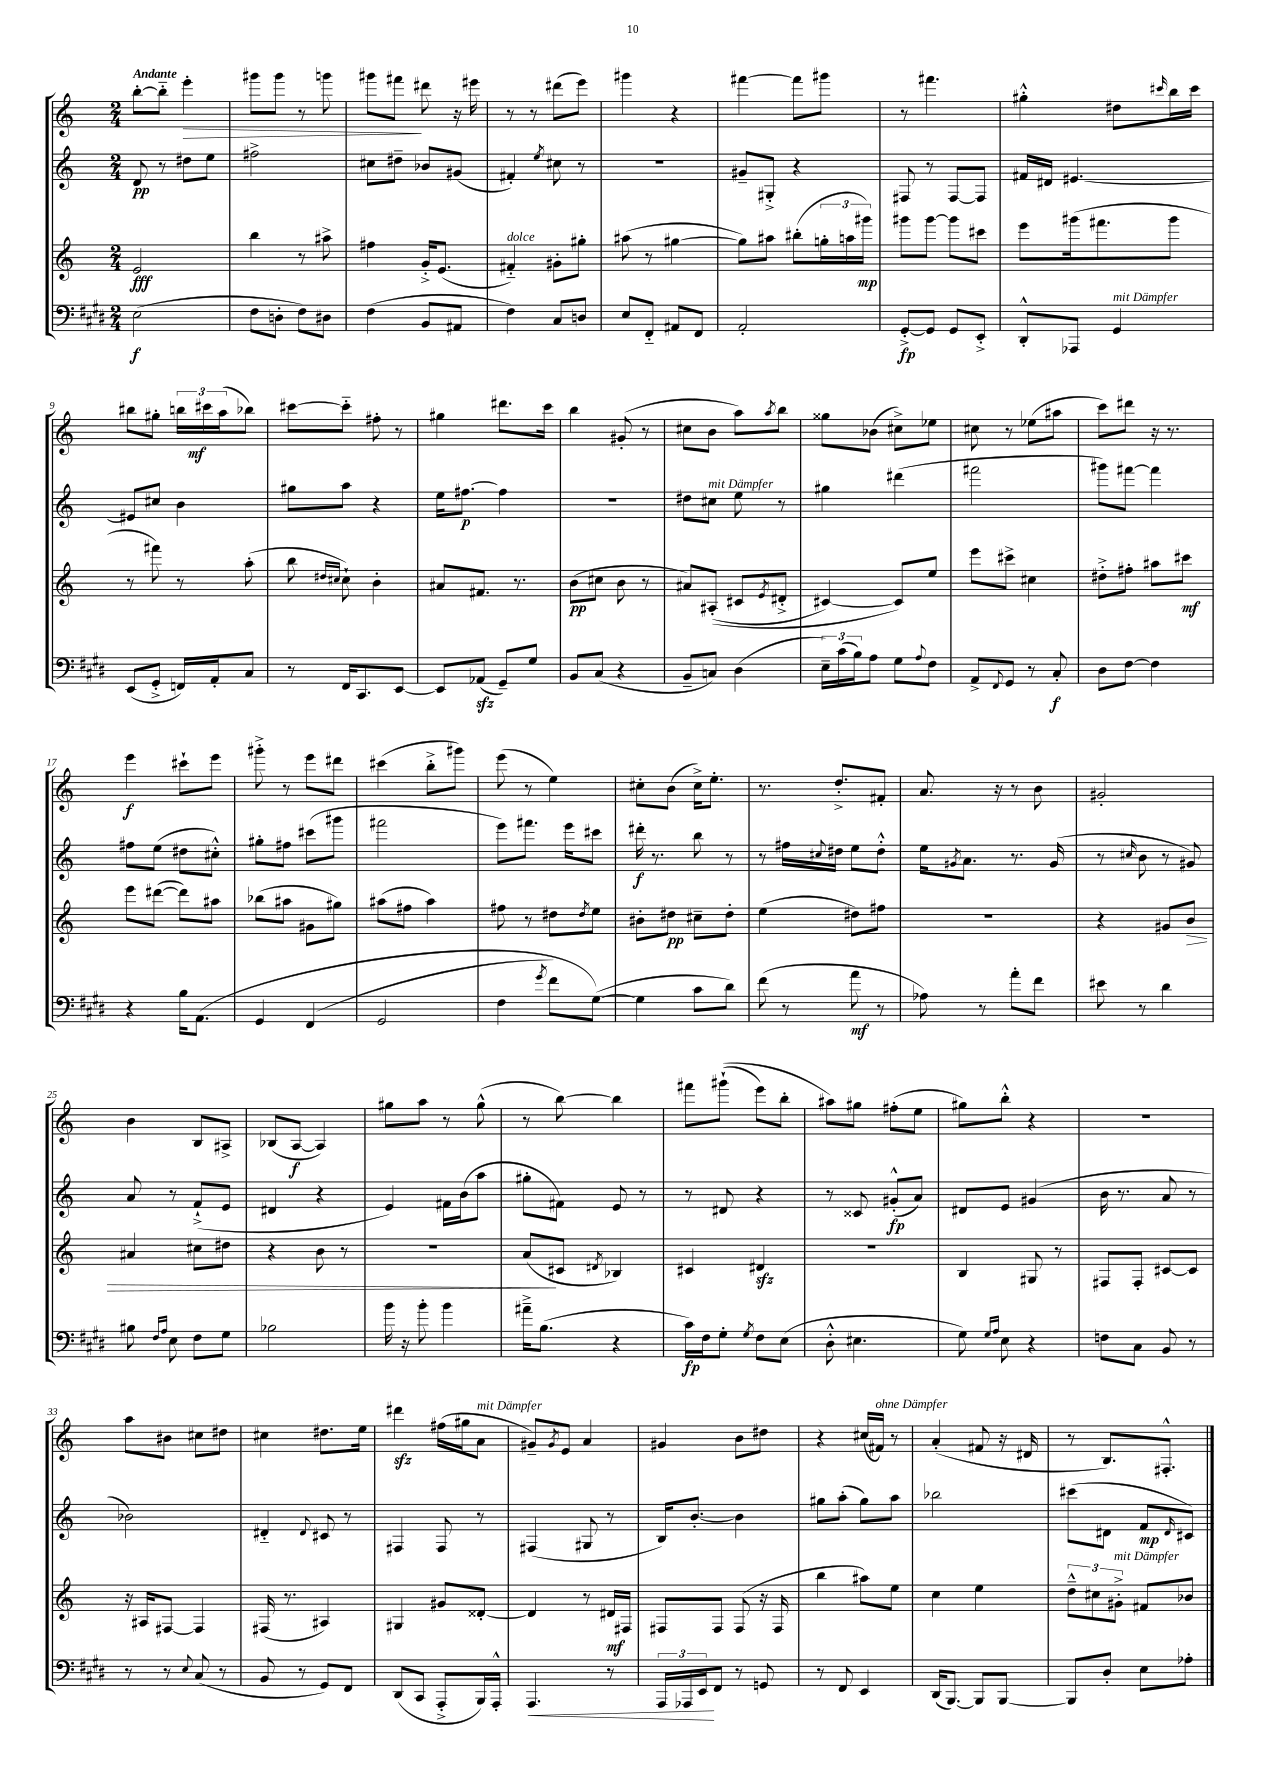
<<
\new StaffGroup <<
\new Staff = "s0" {
    \clef treble \key c \major \numericTimeSignature \time 2/4 \tempo "Andante"
    b''8~-. b''8-_ e'''4-.\> |
    gis'''8 gis'''8 r8 g'''8 |
    gis'''8 fis'''8\! dis'''8 r16 eis'''16 |
    r8 r8 dis'''8( e'''8) |
    gis'''4 r4 |
    fis'''4~ fis'''8 gis'''8 |
    r8 fis'''4. |
    gis''4-.-^ dis''8 \grace { cis'''16 } b''16 cis'''16 |
    bis''8 gis''8-. \tuplet 3/2 { b''16 cis'''16\mf a''16( } bes''8) |
    cis'''8~ cis'''8-_ fis''8-. r8 |
    gis''4 dis'''8. c'''16 |
    b''4 gis'8-.( r8 |
    cis''8 b'8 a''8) \acciaccatura { a''8 } b''8 |
    gisis''8 bes'8( cis''8->) ees''8 |
    cis''8 r8 ees''8( ais''8 |
    c'''8) dis'''8 r16 r8. |
    e'''4\f cis'''8-! e'''8 |
    gis'''8-.-> r8 e'''8 dis'''8 |
    cis'''4( b''8-.-> gis'''8) |
    e'''8( r8 e''4) |
    cis''8-. b'8( cis''16->) e''8.-. |
    r8. d''8.-.-> fis'8-. |
    a'8. r16 r8 b'8 |
    gis'2-. |
    b'4 b8 ais8-> |
    bes8( a8~\f a4) |
    gis''8 a''8 r8 gis''8-^( |
    r8 b''8~) b''4 |
    fis'''8 gis'''8-!(\( e'''8) b''8-. |
    ais''8\) gis''8 fis''8-.( e''8 |
    gis''8) b''8-.-^ r4 |
    r2 |
    a''8 bis'8 cis''8 dis''8 |
    cis''4 dis''8. e''16 |
    dis'''4\sfz fis''16( gis''16 a'8^\markup { \italic "mit Dämpfer" } |
    gis'8--) \acciaccatura { gis'8 } e'8 a'4 |
    gis'4 b'8 dis''8 |
    r4 cis''16( fis'16^\markup { \italic "ohne Dämpfer" }) r8 |
    a'4-.( fis'8 r16 dis'16 |
    r8 b8.) fis8.-.-^ \bar "|." |
}
\new Staff = "s1" {
    \clef treble \key c \major \numericTimeSignature \time 2/4
    d'8\pp r8 dis''8 e''8 |
    fis''2-> |
    cis''8 dis''8-- bes'8 gis'8( |
    fis'4-.) \acciaccatura { e''8 } cis''8 r8 |
    r2 |
    gis'8-- gis8-.-> r4 |
    fis8 r8 fis8~ fis8 |
    fis'16 dis'16 eis'4.~ |
    eis'8 cis''8 b'4 |
    gis''8 a''8 r4 |
    e''16 fis''8.~\p fis''4 |
    r2 |
    dis''8 cis''8^\markup { \italic "mit Dämpfer" } e''8 r8 |
    gis''4 dis'''4( |
    fis'''2 |
    gis'''8) fis'''8~ fis'''4 |
    fis''8 e''8( dis''8 cis''8-.-^) |
    gis''8-. fis''8 cis'''8( gis'''8 |
    fis'''2 |
    e'''8) fis'''8. e'''16 cis'''8 |
    dis'''16-.\f r8. b''8 r8 |
    r8 fis''16 \appoggiatura { cis''8 } dis''16 e''8 dis''8-.-^ |
    e''16 \acciaccatura { gis'8 } a'8. r8. gis'16( |
    r8 \grace { cis''16 } b'8 r8 gis'8) |
    a'8 r8 f'8-!->( e'8 |
    dis'4 r4 |
    e'4) fis'16 b'16( a''8 |
    gis''8-. fis'8) e'8 r8 |
    r8 dis'8 r4 |
    r8 cisis'8 gis'8-.-^\fp( a'8) |
    dis'8 e'8 gis'4( |
    b'16 r8. a'8 r8 |
    bes'2) |
    dis'4-_ \appoggiatura { dis'8 } cis'8 r8 |
    fis4 fis8 r8 |
    fis4( gis8 r8 |
    b16) b'8.~-. b'4 |
    gis''8 a''8-.( gis''8) a''8 |
    bes''2 |
    cis'''8( dis'8 f'8\mp \grace { dis'16 } cis'8) \bar "|." |
}
\new Staff = "s2" {
    \clef treble \key c \major \numericTimeSignature \time 2/4
    e'2\fff |
    b''4 r8 ais''8-> |
    fis''4 g'16-.-> e'8.( |
    fis'4-_^\markup { \italic "dolce" }) gis'8-. gis''8-. |
    ais''8( r8 gis''4~ |
    gis''8) ais''8 bis''8-.( \tuplet 3/2 { g''16-. a''16 gis'''16\mp) } |
    gis'''8 gis'''8~ gis'''8 cis'''8 |
    e'''8 gis'''16( fis'''8. gis'''8 |
    r8 fis'''8) r8 a''8-.( |
    b''8 \grace { dis''16 cis''16 } cis''8-!) b'4-. |
    ais'8 fis'8. r8. |
    b'8\pp( cis''8 b'8 r8 |
    ais'8) ais8-.(\( cis'8 \acciaccatura { e'8 } dis'8-.-> |
    cis'4~) cis'8\) e''8 |
    e'''8 cis'''8-> cis''4 |
    dis''8-.-> fis''8-. ais''8 cis'''8\mf |
    e'''8 dis'''8~( dis'''8) ais''8 |
    bes''8( ais''8 gis'8 gis''8) |
    ais''8( fis''8 ais''4) |
    fis''8 r8 dis''8 \acciaccatura { dis''8 } e''8 |
    bis'8-. dis''8\pp cis''8-- dis''8-. |
    e''4( dis''8) fis''8 |
    r2 |
    r4 gis'8 b'8\> |
    ais'4 cis''8 dis''8 |
    r4 b'8 r8 |
    R2 |
    a'8\!( cis'8 \acciaccatura { dis'8 } bes4) |
    cis'4 dis'4\sfz |
    r2 |
    b4 gis8 r8 |
    fis8 fis8-. cis'8~ cis'8 |
    r16 ais16 fis8~ fis4 |
    fis16( r8. ais4) |
    gis4 gis'8 disis'8~-. |
    disis'4 r8 dis'16\mf fis16 |
    fis8 fis8 fis8( r16 fis16 |
    b''4 ais''8) e''8 |
    c''4 e''4 |
    \tuplet 3/2 { d''8---^ cis''8 gis'8-.->^\markup { \italic "mit Dämpfer" } } fis'8 bes'8 \bar "|." |
}
\new Staff = "s3" {
    \clef bass \key e \major \numericTimeSignature \time 2/4
    e2\f( |
    fis8 d8-. fis8) dis8 |
    fis4( b,8 ais,8 |
    fis4) cis8 d8 |
    e8 fis,8-_ ais,8 fis,8 |
    a,2-. |
    gis,8~-.->\fp gis,8 gis,8 e,8-.-> |
    dis,8-.-^ aes,,8 gis,4^\markup { \italic "mit Dämpfer" } |
    e,8( gis,8-.-> f,16) a,16-. cis8 |
    r8 fis,16 cis,8. e,8~ |
    e,8 aes,8\sfz( gis,8--) gis8 |
    b,8 cis8( r4 |
    b,8-- c8) dis4( |
    \tuplet 3/2 { e16--) cis'16( b16) } a8 gis8 \appoggiatura { a8 } fis8 |
    a,8-> \appoggiatura { fis,8 } gis,8 r8 cis8-.\f |
    dis8 fis8~ fis4 |
    r4 b16 a,8.\( |
    gis,4 fis,4( |
    gis,2 |
    fis4 \acciaccatura { gis'8 } fis'8) gis8~(\) |
    gis4 cis'8 dis'8) |
    fis'8( r8 a'8\mf r8 |
    aes8) r8 a'8-. fis'8 |
    eis'8 r8 dis'4 |
    bis8 \grace { fis16 a16 } e8 fis8 gis8 |
    bes2 |
    b'16 r16 b'8-. b'4 |
    ais'16---> b8.( r4 |
    cis'16\fp) fis16 gis8-. \acciaccatura { gis8 } fis8 e8( |
    dis8-.-^ eis4. |
    gis8) \grace { gis16 a16 } e8 r4 |
    f8 cis8 b,8 r8 |
    r8 r8 \appoggiatura { e8 } cis8( r8 |
    b,8 r8 gis,8) fis,8 |
    dis,8( cis,8 a,,8-.-> b,,16) a,,16-.-^ |
    a,,4.\< r8 |
    \tuplet 3/2 { a,,16 aes,,16 e,16\! } fis,8 r8 g,8 |
    r8 fis,8 e,4 |
    dis,16( b,,8.~) b,,8 b,,8~ |
    b,,8 dis8-. e8 aes8-. \bar "|." |
}
>>
>>
